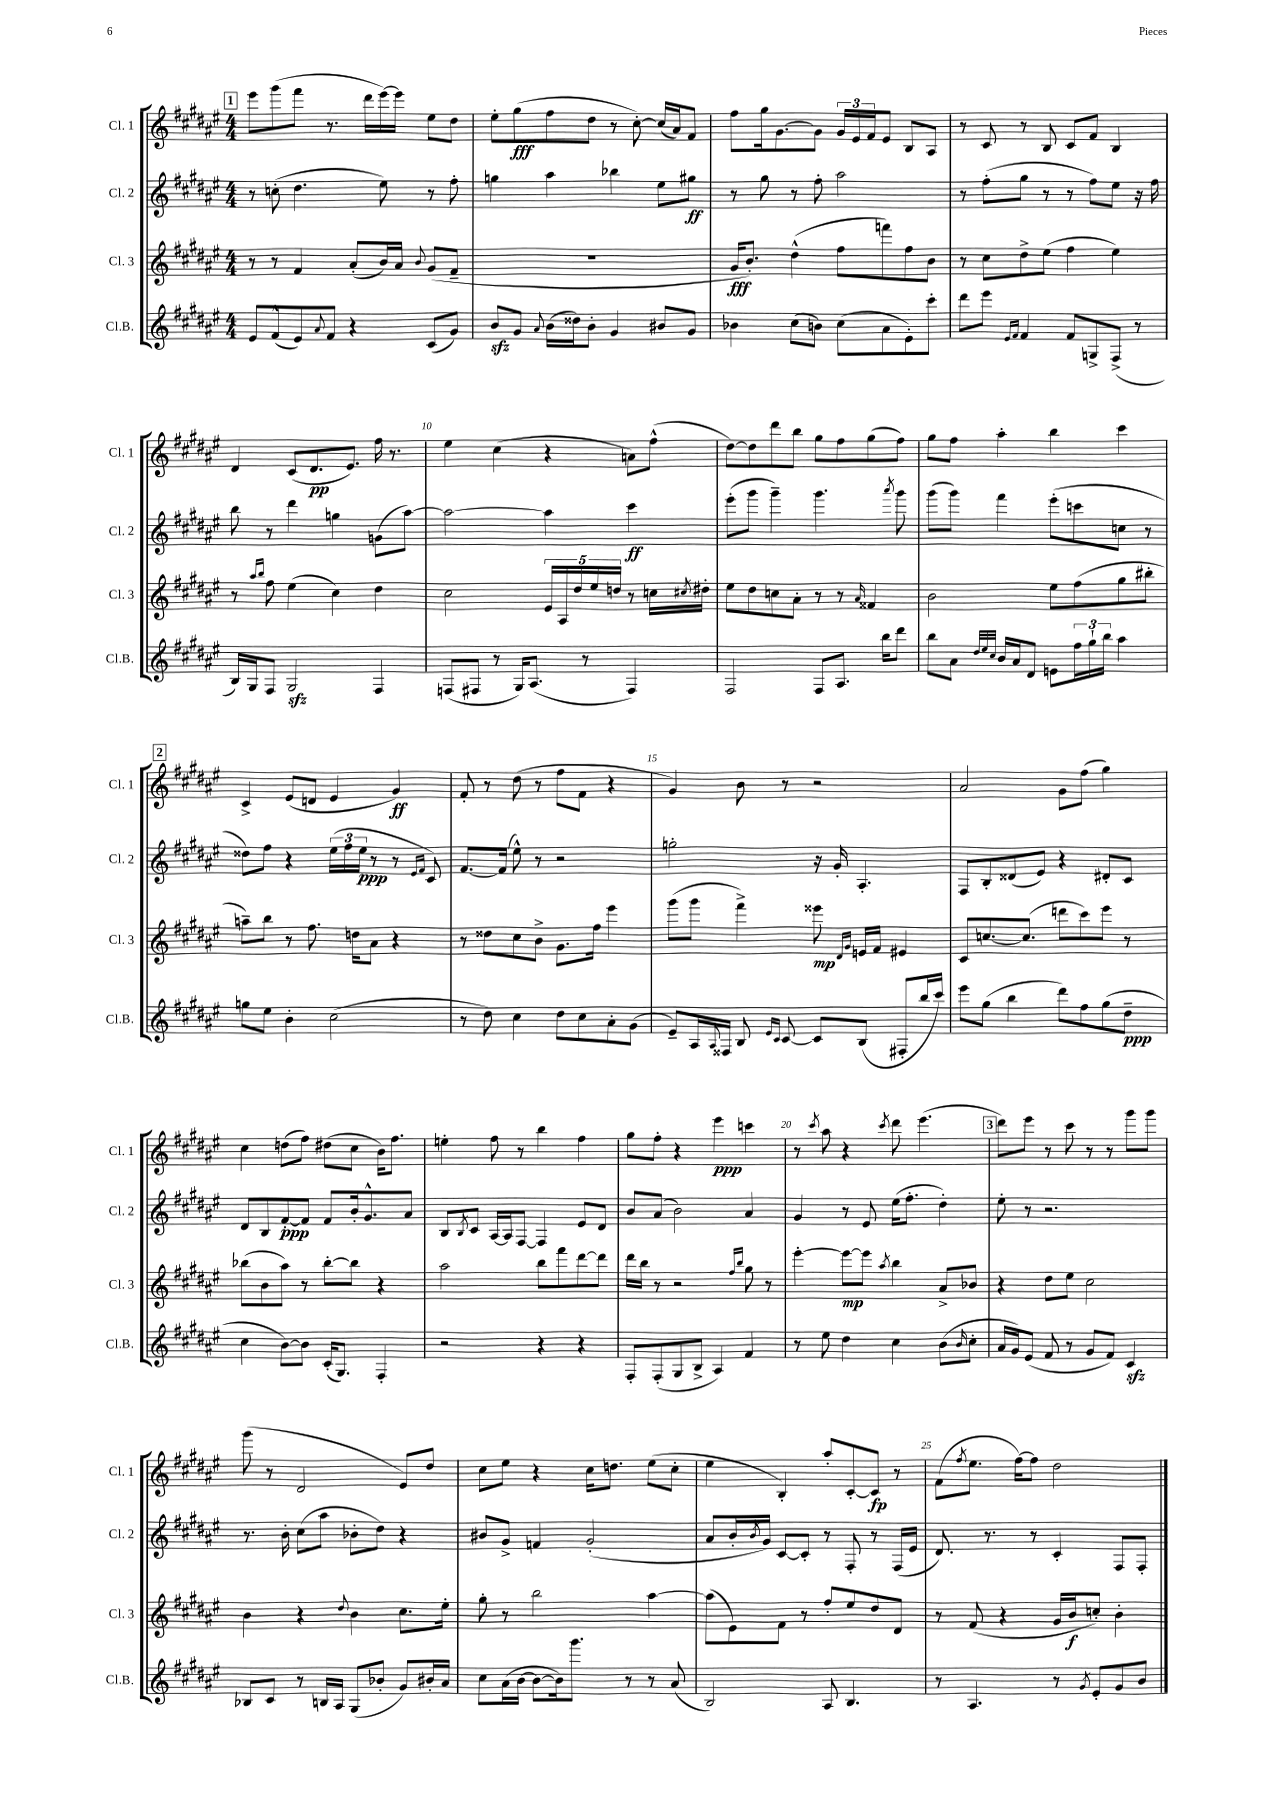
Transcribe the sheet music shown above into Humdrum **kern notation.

**kern	**kern	**kern	**kern
*staff4	*staff3	*staff2	*staff1
*clefG2	*clefG2	*clefG2	*clefG2
*k[f#c#g#d#a#e#]	*k[f#c#g#d#a#e#]	*k[f#c#g#d#a#e#]	*k[f#c#g#d#a#e#]
*M4/4	*M4/4	*M4/4	*M4/4
8e#	8r	8r	8eee#
(8f#^^	8r	(8cc'	(8ggg#
8e#)	4f#	4.dd#	8fff#
8qqa#	.	.	.
8f#	.	.	8.r
4r	(8a#'	.	.
.	.	.	16ddd#
.	16b)	8ee#)	[16eee#)
.	16a#	.	16eee#]
.	8qqb	.	.
(8c#	(8g#	8r	8ee#
8g#)	8f#~	8ff#'	8dd#
=	=	=	=
8b	1r	4gg	8ee#'
8g#	.	.	(8gg#
8qqa#	.	.	.
(16b	.	4aa#	8ff#
16dd##)	.	.	.
8b'	.	.	8dd#
4g#	.	4bb-	8r
.	.	.	[8cc#')
8b#	.	8ee#	(16cc#]
.	.	.	16a#)
8g#	.	8gg#	8f#
=	=	=	=
4b-	16g#	8r	8ff#
.	8.b')	.	.
.	.	8gg#	16gg#
.	.	.	[8.g#
(8cc#	(4dd#^^	8r	.
8b)	.	8ff#'	8g#]
(8cc#	8ff#	2aa#	24g#
.	.	.	24e#
.	.	.	24f#
8a#	8fff)	.	8e#
8e#')	8ff#	.	8B
8ccc#'	8b	.	8A#
=	=	=	=
8ddd#	8r	8r	8r
8eee#	8cc#	(8ff#'	8c#
16qqe#	.	.	.
16qqf#	.	.	.
4f#	8dd#^	8gg#	8r
.	(8ee#	8r	8B
8f#	4ff#	8r	8c#
8G^	.	8ff#)	8f#
(8F#^	4ee#)	8ee#	4B
8r	.	16r	.
.	.	16ff#	.
=	=	=	=
16B)	8r	8bb	4d#
16G#	.	.	.
.	16qqaa#	.	.
.	16qqbb	.	.
8F#	8ff#	8r	.
2G#	(4ee#	4ddd#	(8c#
.	.	.	8.d#
.	4cc#)	4gg	.
.	.	.	8.e#)
4F#	4dd#	(8g	16ff#
.	.	.	8.r
.	.	[8aa#)	.
=	=	=	=
(8F	2cc#	2aa#_	4ee#
8F#	.	.	.
8r	.	.	(4cc#
16G#)	.	.	.
(8.A#	.	.	.
.	20e#	4aa#]	4r
.	20A#	.	.
.	20dd#	.	.
8r	.	.	.
.	20ee#	.	.
.	20dd	.	.
4F#)	8r	4ccc#	8a)
.	16cc	.	(8ff#^^
.	8qcc#	.	.
.	16dd#'	.	.
=	=	=	=
2F#	8ee#	(8eee#'	[8dd#)
.	8dd#	8ggg#	8dd#]
.	8cc	4ggg#~)	8ddd#
.	8a#'	.	8bb
8F#	8r	4.ggg#	8gg#
8.A#	8r	.	8ff#
.	16qqa#	.	.
.	4f##	.	(8gg#
16bb	.	.	.
.	.	8qaaa#	.
8ddd#	.	8ggg#	8ff#)
=	=	=	=
8bb	2b	(8ggg#	8gg#
8a#	.	8ggg#)	8ff#
32qqdd#	.	.	.
32qqee#	.	.	.
32qqcc#	.	.	.
16b	.	4fff#	4aa#'
16a#	.	.	.
8d#	.	.	.
8e	8ee#	(8eee#'	4bb
24ff#	(8ff#	8ccc	.
24gg#`	.	.	.
24bb	.	.	.
4aa#	8gg#	8cc	4ccc#
.	8bb#'	8r	.
=	=	=	=
8gg	8aa~)	8dd##)	4c#^
8ee#	8bb	8ff#	.
4b'	8r	4r	(8e#
.	8.ff#	.	8d
(2cc#	.	(24ee#	4e#
.	.	24ff#	.
.	16dd	.	.
.	.	24ee#	.
.	8a#	8r	.
.	4r	8r	4g#)
.	.	16qqe#	.
.	.	16qqf#	.
.	.	8c#)	.
=	=	=	=
8r	8r	[8.f#	8f#'
8dd#)	8dd##	.	8r
.	.	(16f#]	.
4cc#	8cc#	8ee#^^)	(8dd#
.	8b^	8r	8r
8dd#	8.g#	2r	8ff#
8cc#	.	.	8f#
.	16ff#	.	.
8a#'	4eee#	.	4r
(8g#	.	.	.
=	=	=	=
8e#~)	(8ggg#	2gg'	4g#)
16A#	8ggg#	.	.
8qqA#	.	.	.
16F##	.	.	.
8B	4fff#^)	.	8b
16qqe#	.	.	.
16qqc#	.	.	.
[8c#	.	.	8r
8c#]	8eee##	16r	2r
.	.	16g#'	.
.	16qqd#	.	.
.	16qqg#	.	.
(8B	16e	4.A#'	.
.	16f#	.	.
8F#'	4e#	.	.
16bb	.	.	.
16ccc#)	.	.	.
=	=	=	=
8eee#	8c#	8F#	2a#
(8gg#	[8.cc	8B'	.
4bb	.	(8d##	.
.	(8.cc]	.	.
.	.	8e#)	.
8ddd#)	8ddd	4r	8g#
8ff#	8ccc#)	.	(8ff#
(8gg#	8eee#	8d#'	4gg#)
8dd#~	8r	8c#	.
=	=	=	=
4cc#	(8bb-	8d#	4cc#
.	8b	8B	.
[8b)	8aa#)	[8f#'	(8dd
8b]	8r	8f#]	8ff#)
(16c#'	[8bb-'	8f#	(8dd#
8.G#)	.	.	.
.	8bb-]	16b'	8cc#
.	.	8.g#^^	.
4F#'	4r	.	16b)
.	.	.	8.ff#
.	.	8a#	.
=	=	=	=
2r	2aa#	8B	4ee'
.	.	8qB	.
.	.	8c#	.
.	.	[16A#	8ff#
.	.	16A#]	.
.	.	[8F#	8r
4r	8bb	4F#]	4bb
.	8fff#	.	.
4r	[8ddd#	8e#	4ff#
.	8ddd#]	8d#	.
=	=	=	=
8F#'	16ddd#	8b	8gg#
.	16bb	.	.
(8F#'	8r	(8a#	8ff#'
8G#	2r	2b)	4r
8B^	.	.	.
4A#)	.	.	4eee#
.	16qqff#	.	.
.	16qqbb	.	.
4f#	8gg#	4a#	4ccc
.	8r	.	.
=	=	=	=
8r	[4eee#'	4g#	8r
.	.	.	8qccc#
8ee#	.	.	8aa#
4dd#	8eee#_	8r	4r
.	8eee#]	8e#	.
.	8qaa#	.	8qccc#
4cc#	4bb	(16ee#	8ddd#
.	.	8.ff#'	.
.	.	.	(4.eee#
(8b	8a#^	4dd#')	.
16qqb	.	.	.
8cc#'	8b-	.	.
=	=	=	=
16a#	4r	8ee#'	8ddd#)
16g#)	.	.	.
(8e#	.	8r	8eee#
8f#	8dd#	2.r	8r
8r	8ee#	.	8ccc#
8g#	2cc#	.	8r
8f#)	.	.	8r
4c#	.	.	8ggg#
.	.	.	8ggg#
=	=	=	=
8B-	4b	8.r	(8ggg#
8c#	.	.	8r
.	.	16b'	.
8r	4r	(8cc#	2d#
16B	.	8aa#	.
16A#	.	.	.
.	8qqdd#	.	.
(8G#	4b	8b-'	.
8b-'	.	8dd#)	.
8g#)	8.cc#	4r	8e#)
16b#'	.	.	8dd#
16a#	16ee#'	.	.
=	=	=	=
8cc#	8gg#'	8b#	8cc#
(16a#	8r	8g#^	8ee#
[16b	.	.	.
8b_	2bb	4f	4r
16b])	.	.	.
8.ggg#	.	.	.
.	.	(2g#'	16cc#
.	.	.	8.dd
8r	.	.	.
8r	[4aa#	.	(8ee#
(8a#	.	.	8cc#'
=	=	=	=
2B)	(8aa#]	8a#	4ee#
.	8e#)	16b'	.
.	.	8qb	.
.	.	16g#)	.
.	8f#	[8c#	4B')
.	8r	8c#']	.
8A#	8ff#'	8r	8aa#'
4.B	8ee#	8F#'	[8c#'
.	8dd#	8r	8c#]
.	8d#	(16F#	8r
.	.	16e#	.
=	=	=	=
8r	8r	8.d#)	(8f#
.	.	.	8qff#
4.A#	(8f#	.	8.ee#
.	.	8.r	.
.	4r	.	.
.	.	.	[16ff#)
.	.	8r	8ff#]
8r	16g#	4c#'	2dd#
.	16b	.	.
8qg#	.	.	.
8e#'	8cc')	.	.
8g#	4b'	8F#	.
8b	.	8F#'	.
==	==	==	==
*-	*-	*-	*-
